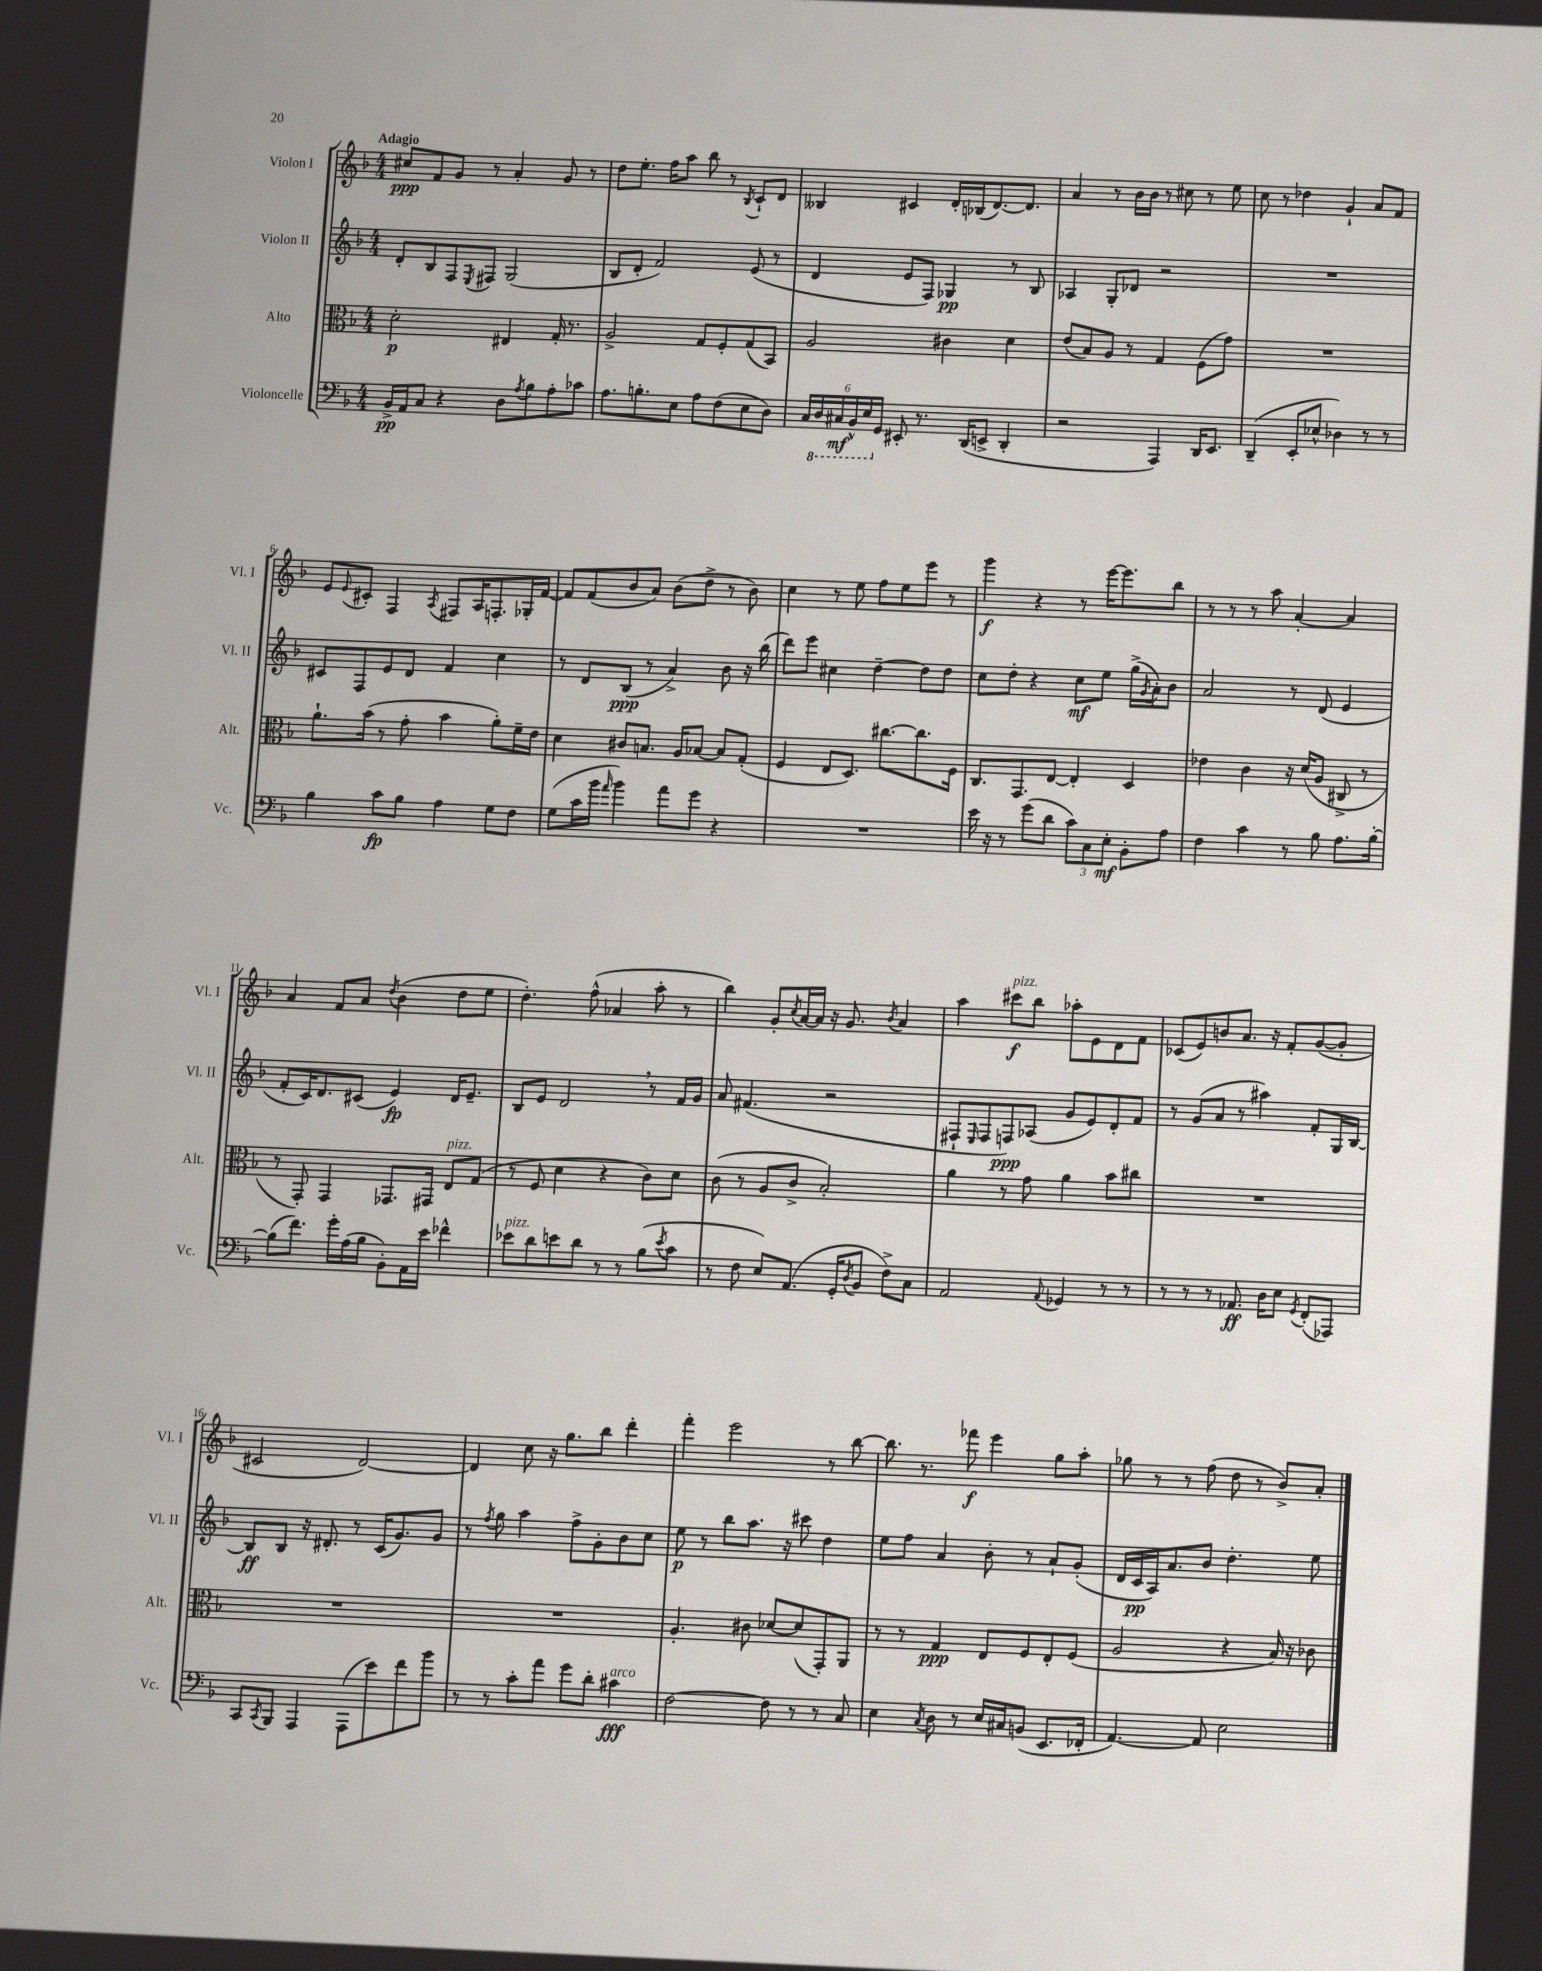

**kern	**kern	**kern	**kern
*staff4	*staff3	*staff2	*staff1
*clefF4	*clefC3	*clefG2	*clefG2
*k[b-]	*k[b-]	*k[b-]	*k[b-]
*M4/4	*M4/4	*M4/4	*M4/4
16BB-^/LL	2d'\	8d'/L	8cc#/L
16AA/J	.	.	.
8C/J	.	8B-/	8f/
4r	.	8F/	8g/J
.	.	8qE/	.
.	.	8F#/J	8r
8D\L	4E#/	(2G/	4a'/
8qA/	.	.	.
8B-\	.	.	.
8A'\	16G'/	.	8g/
.	8.r	.	.
8c-\J	.	.	8r
=	=	=	=
8.A\L	2A^/	8B-/L	8dd\L
.	.	8d'/J	8.ee'\J
8.B'\	.	.	.
.	.	2f/)	.
.	.	.	16ff\LK
8E\J	.	.	8aa\J
8A\L	8G/L	.	8bb-\
(8F\	8F'/	.	8r
.	.	.	8qB-/
8E\	(8G/	(8e/	8c`/L
8D\J)	8BB-/J)	8r	8d/J
=	=	=	=
24C/LL	2A/	4d/	4B--/
24DD/	.	.	.
24CC#/	.	.	.
24BBB-^^/	.	.	.
24EE/	.	.	.
24GG/JJ	.	.	.
8EE#'/	.	8e/L	4c#/
8.r	.	8F/J)	.
.	4c#\	4G-/	16d'/LL
(16DD/LK	.	.	(16B-/J
8EE^/J	.	.	[8.d/)
4DD'/	4d\	8r	.
.	.	.	8.d/]J
.	.	8B-/	.
=	=	=	=
2r	(8e/L	4A-/	4a/
.	8B-/)	.	.
.	8A/J	8G'/L	8r
.	8r	8d-/J	16b-\LL
.	.	.	16b-\JJ
4AAA/)	4G/	2r	8r
.	.	.	8cc#\
16DD/LK	(8F\L	.	8r
8.EE/J	.	.	.
.	8g\J)	.	8ee\
=	=	=	=
(4DD~/	1r	1r	8cc\
.	.	.	8r
8EE'/L	.	.	4dd-\
8E-^^/J	.	.	.
4D-\)	.	.	4g`/
8r	.	.	8a/L
8r	.	.	8f/J
=	=	=	=
4B-\	8.a`\L	8c#/L	8e/L
.	.	.	8qqe/
.	.	8F/	8c#'/J
.	(16b-\Jk	.	.
8c\L	8r	8e/	4F/
8B-\J	8g'\	8d/J	.
.	.	.	8qA/
4A\	4b-\	4f/	8F#/L
.	.	.	16A/K
.	.	.	8.F'/
8G\L	8a'\L)	4cc\	.
8F\J	16f~\L	.	16G-'/L
.	16e\JJ	.	[16f/JJ
=	=	=	=
(8G\L	4d\	8r	8f/]L
16c\L	.	8d/L	(8f/
16b-\JJ	.	.	.
16qqa/	.	.	.
4b-\)	8c#/L	(8B-/J	8b-/
.	8.B/J	8r	8a/J)
8a\L	.	4a^/)	(8b-\L
.	16A/LK	.	.
8g\J	[8B-/J	.	8dd^\J
4r	8B-/]L	8b-\	8r
.	(8G'/J	16r	8b-\)
.	.	(16bb-\	.
=	=	=	=
1r	4F/	8ddd\L)	4cc\
.	.	8eee\J	.
.	8E/L	4cc#\	8r
.	8.D/J)	.	8ee\
.	.	[4dd~\	8ff\L
.	[8.cc#\L	.	.
.	.	.	8ee\
.	8.cc#\]	8dd\]L	8eee\J
.	.	8dd\J	8r
.	16F\Jk	.	.
=	=	=	=
16e\	8.C/L	8cc\L	4ggg\
16r	.	.	.
8r	.	8dd'\J	.
.	8.GG/	.	.
(8g\L	.	4r	4r
8d\J	[8E/J	.	.
12c\L)	4E'/]	8cc\L	8r
12C\	.	.	.
.	.	8ee\J	[16eee\LK
12E'\J	.	.	.
.	.	.	8.eee\]
8BB-'\L	4D/	(16gg^\LL	.
.	.	8qg/	.
.	.	16a'\J)	.
8A\J	.	8b-\J	8bb-\J
=	=	=	=
4F\	4e-\	2a/	8r
.	.	.	8r
4c\	4c\	.	8r
.	.	.	8aa\
8r	16r	8r	[4a'/
.	(16d/LK	.	.
8B-\	8A/J	(8d/	.
8.A\L	8C#^/	4e/	4a/]
.	8r	.	.
[16B-'\Jk	.	.	.
=	=	=	=
(8B-\]L	8r	8f'/L	4a/
8.f\J)	8GG'/)	16c/K)	.
.	.	8.d/	.
.	4GG/	.	8f/L
16g'\LL	.	.	.
(16A\	.	(8c#/J	8a/J
16B-\JJ	.	.	.
.	.	.	8qdd/
8BB-'\L)	8.GG-/L	4e/)	(4b-\
16AA\L	.	.	.
16e\JJ	16GG#/Jk	.	.
4f-^^\	8E/L	16d/LK	8dd\L
.	.	8.e~/J	.
.	(8G/J	.	8ee\J
=	=	=	=
8e-\L	8r	8B-/L	4.dd'\)
8d\	8F/	8e/J	.
8e\	4d\	2d/	.
8d\J	.	.	(8ff^^\
8r	4r	.	4a-/
8r	.	.	.
(8B-\L	8c\L)	8r	8aa'\
8qe/	.	.	.
8c\J	8d\J	16f/LL	8r
.	.	16g/JJ	.
=	=	=	=
8r	(8c\	8a/	4bb-\)
8F\	8r	(4.f#/	.
8E/L)	8A/L	.	8g'/L
.	.	.	8qcc/
(8.AA/J	8c^/J	.	[16a/L
.	.	.	16a/]JJ
.	2B-'/)	2r	16r
16GG'/LK	.	.	8.g/
8qD/	.	.	.
8BB-/J	.	.	.
.	.	.	8qb-/
8F^\L)	.	.	4a/
8C\J	.	.	.
=	=	=	=
2AA/	4a\	8F#`/L	4aa\
.	.	16qqE/	.
.	.	8F#/	.
.	8r	8F/)	8ccc#\L
.	8g\	(8A-/J	8bb-\J
8qqAA/	.	.	.
4GG-/	4a\	8g/L	8aa-'\L
.	.	8e/)	8e\
8r	8b-\L	8d'/	8d\
8r	8cc#\J	8f/J	8f\J
=	=	=	=
8r	1r	8r	(8c-/L
8r	.	(8g/L	8e/)
8r	.	8a/J	8b/
8.AA-/	.	8r	8.a/J
.	.	4aa#\)	.
16D\LK	.	.	16r
8E\J	.	.	8f'/L
8qGG/	.	.	.
(8FF'/L	.	8f'/L	([8g/
8AAA-/J)	.	16G/L	8g'/]J
.	.	[16B-/JJ	.
=	=	=	=
8CC/L	1r	8B-/]L	2c#/
8qCC/	.	.	.
8BBB-/J	.	8B-/J	.
4AAA/	.	16r	.
.	.	8.d#'/	.
(8AAA\L	.	8r	[2d/)
8e\)	.	(16c/LK	.
.	.	8.g/)	.
8f\	.	.	.
8b-\J	.	8g/J	.
=	=	=	=
8r	1r	8r	4d/]
.	.	8qff/	.
8r	.	8gg\	.
8c'\L	.	4aa\	8cc\
8a\J	.	.	16r
.	.	.	8.gg\L
8g\L	.	8ff^\L	.
8d'\J	.	8g'\	8bb-\J
4c#\	.	8b-\	4ddd'\
.	.	8cc\J	.
=	=	=	=
[2F\	4.A'/	8ee\	4fff'\
.	.	8r	.
.	.	8bb-\L	2eee\
.	8c#\	8.aa\J	.
8F\]	[8d-/L	.	.
.	.	16r	.
8r	(8d-/]	8ccc#\	.
8r	8GG'/)	4dd\	8r
8C/	8AA/J	.	[8bb-\
=	=	=	=
4E\	8r	8ee\L	8.bb-\]
.	8r	8ff\J	.
.	.	.	8.r
8qC/	.	.	.
8D\	4G/	4a/	.
8r	.	.	8fff-\
16E/LL	8E/L	8b-'\	4eee\
16C#/J	.	.	.
(8BB/J	8F/	8r	.
8.EE/L	8E'/	8a`/L	8gg\L
.	(8F/J	(8g'/J	8aa'\J
16FF-'/Jk	.	.	.
=	=	=	=
[4.AA/)	2A/	16d/LL	8gg-\
.	.	16c/	.
.	.	16A/J)	8r
.	.	8.a/	.
.	.	.	8r
8AA/]	.	8b-/J	(8ff\
2E\	4r	4.dd'\	8dd\
.	.	.	8r
.	16B-/)	.	8b-^/L)
.	16r	.	.
.	8c-\	8ee\	8a'/J
==	==	==	==
*-	*-	*-	*-
